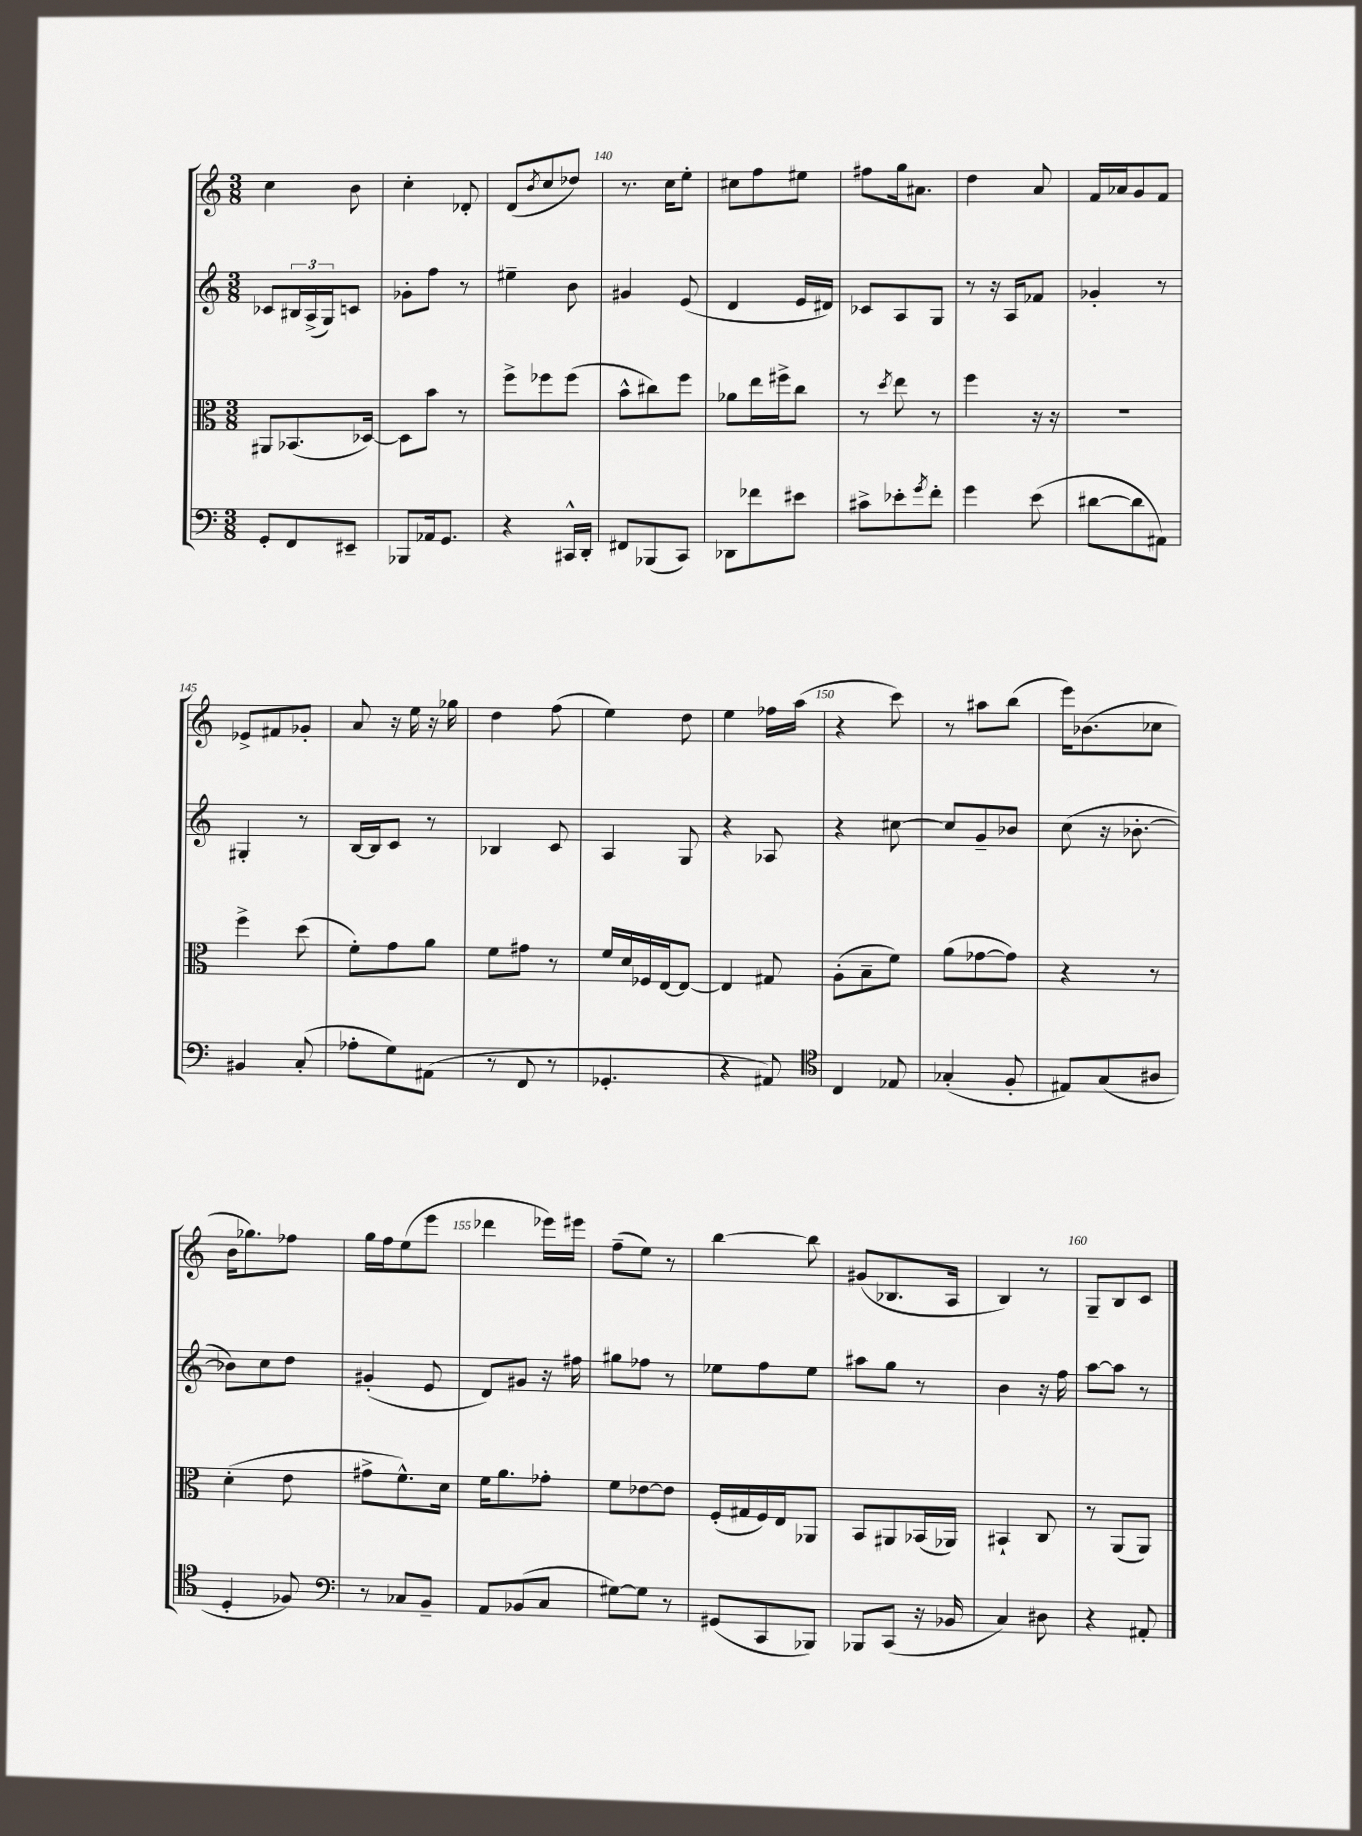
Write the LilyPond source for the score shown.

<<
\new StaffGroup <<
\new Staff = "s0" {
    \clef treble \key c \major \numericTimeSignature \time 3/8
    c''4 b'8 |
    c''4-. des'8-. |
    d'8( \acciaccatura { b'8 } c''8 des''8) |
    r8. c''16 e''8-. |
    cis''8 f''8 eis''8 |
    fis''8 g''16 ais'8. |
    d''4 a'8 |
    f'16 aes'16 g'8 f'8 |
    ees'8-> fis'8 ges'8-. |
    a'8 r16 e''16 r16 ges''16 |
    d''4 f''8( |
    e''4) d''8 |
    e''4 fes''16 a''16( |
    r4 c'''8) |
    r8 ais''8 b''8( |
    e'''16) bes'8.( ces''8 |
    b'16 ges''8.) fes''8 |
    g''16 f''16 e''8( e'''8 |
    des'''4 ees'''16) eis'''16 |
    f''8--( e''8) r8 |
    b''4~ b''8 |
    gis'8( bes8. a16 |
    b4) r8 |
    g8-- b8 c'8 \bar "|." |
}
\new Staff = "s1" {
    \clef treble \key c \major \numericTimeSignature \time 3/8
    ces'8 \tuplet 3/2 { bis16 a16->( g16) } c'8 |
    ges'8-. f''8 r8 |
    eis''4-- b'8 |
    gis'4 e'8( |
    d'4 e'16 dis'16) |
    ces'8 a8 g8 |
    r8 r16 a16 fes'8 |
    ges'4-. r8 |
    gis4-. r8 |
    b16~ b16 c'8 r8 |
    bes4 c'8 |
    a4 g8 |
    r4 aes8 |
    r4 cis''8~ |
    cis''8 g'8-- bes'8 |
    c''8( r16 bes'8.~-. |
    bes'8) c''8 d''8 |
    gis'4-.( e'8 |
    d'8) gis'8 r16 fis''16 |
    gis''8 fes''8 r8 |
    ees''8 f''8 ees''8 |
    ais''8 g''8 r8 |
    b'4 r16 f''16 |
    a''8~ a''8 r8 \bar "|." |
}
\new Staff = "s2" {
    \clef alto \key c \major \numericTimeSignature \time 3/8
    ais,8 bes,8.( des16~) |
    des8 b'8 r8 |
    f''8-> fes''8 fes''8( |
    b'8-^ cis''8) f''8 |
    aes'8 e''16 fis''16-> c''8 |
    r8 \acciaccatura { d''8 } e''8 r8 |
    f''4 r16 r16 |
    R4. |
    f''4-> d''8( |
    f'8-.) g'8 a'8 |
    f'8 gis'8 r8 |
    f'16 d'16 fes16 e16~ e8~ |
    e4 gis8 |
    a8-.( b8-- f'8) |
    a'8( ges'8~ ges'8) |
    r4 r8 |
    d'4-.( e'8 |
    gis'8-> f'8.-^) d'16 |
    f'16 a'8. ges'8-. |
    f'8 ees'8~ ees'8 |
    f16-.( gis16 f16) e16 aes,8 |
    b,8 ais,8 bes,16( aes,16) |
    bis,4-! c8 |
    r8 a,8( a,8) \bar "|." |
}
\new Staff = "s3" {
    \clef bass \key c \major \numericTimeSignature \time 3/8
    g,8-. f,8 eis,8-- |
    bes,,8 aes,16 g,8. |
    r4 cis,16-^ d,16-. |
    fis,8 bes,,8( c,8) |
    des,8 fes'8 eis'8 |
    cis'8-> ees'8-. \acciaccatura { g'8 } f'8-. |
    g'4 e'8( |
    dis'8~ dis'8 ais,8) |
    bis,4 c8-.( |
    aes8-. g8) ais,8( |
    r8 f,8 r8 |
    ges,4.-. |
    r4 ais,8) |
    \clef tenor c4 ees8 |
    ges4-.( f8-. |
    eis8) g8( ais8 |
    d4-. fes8) |
    \clef bass r8 ces8 b,8-- |
    a,8 bes,8( c8 |
    gis8~) gis8 r8 |
    gis,8( c,8 bes,,8) |
    bes,,8 c,8( r16 bes,16 |
    c4) dis8 |
    r4 ais,8-. \bar "|." |
}
>>
>>
\layout { \context { \Score currentBarNumber = #137 \override BarNumber.break-visibility = ##(#f #t #t) barNumberVisibility = #(every-nth-bar-number-visible 5) } }
